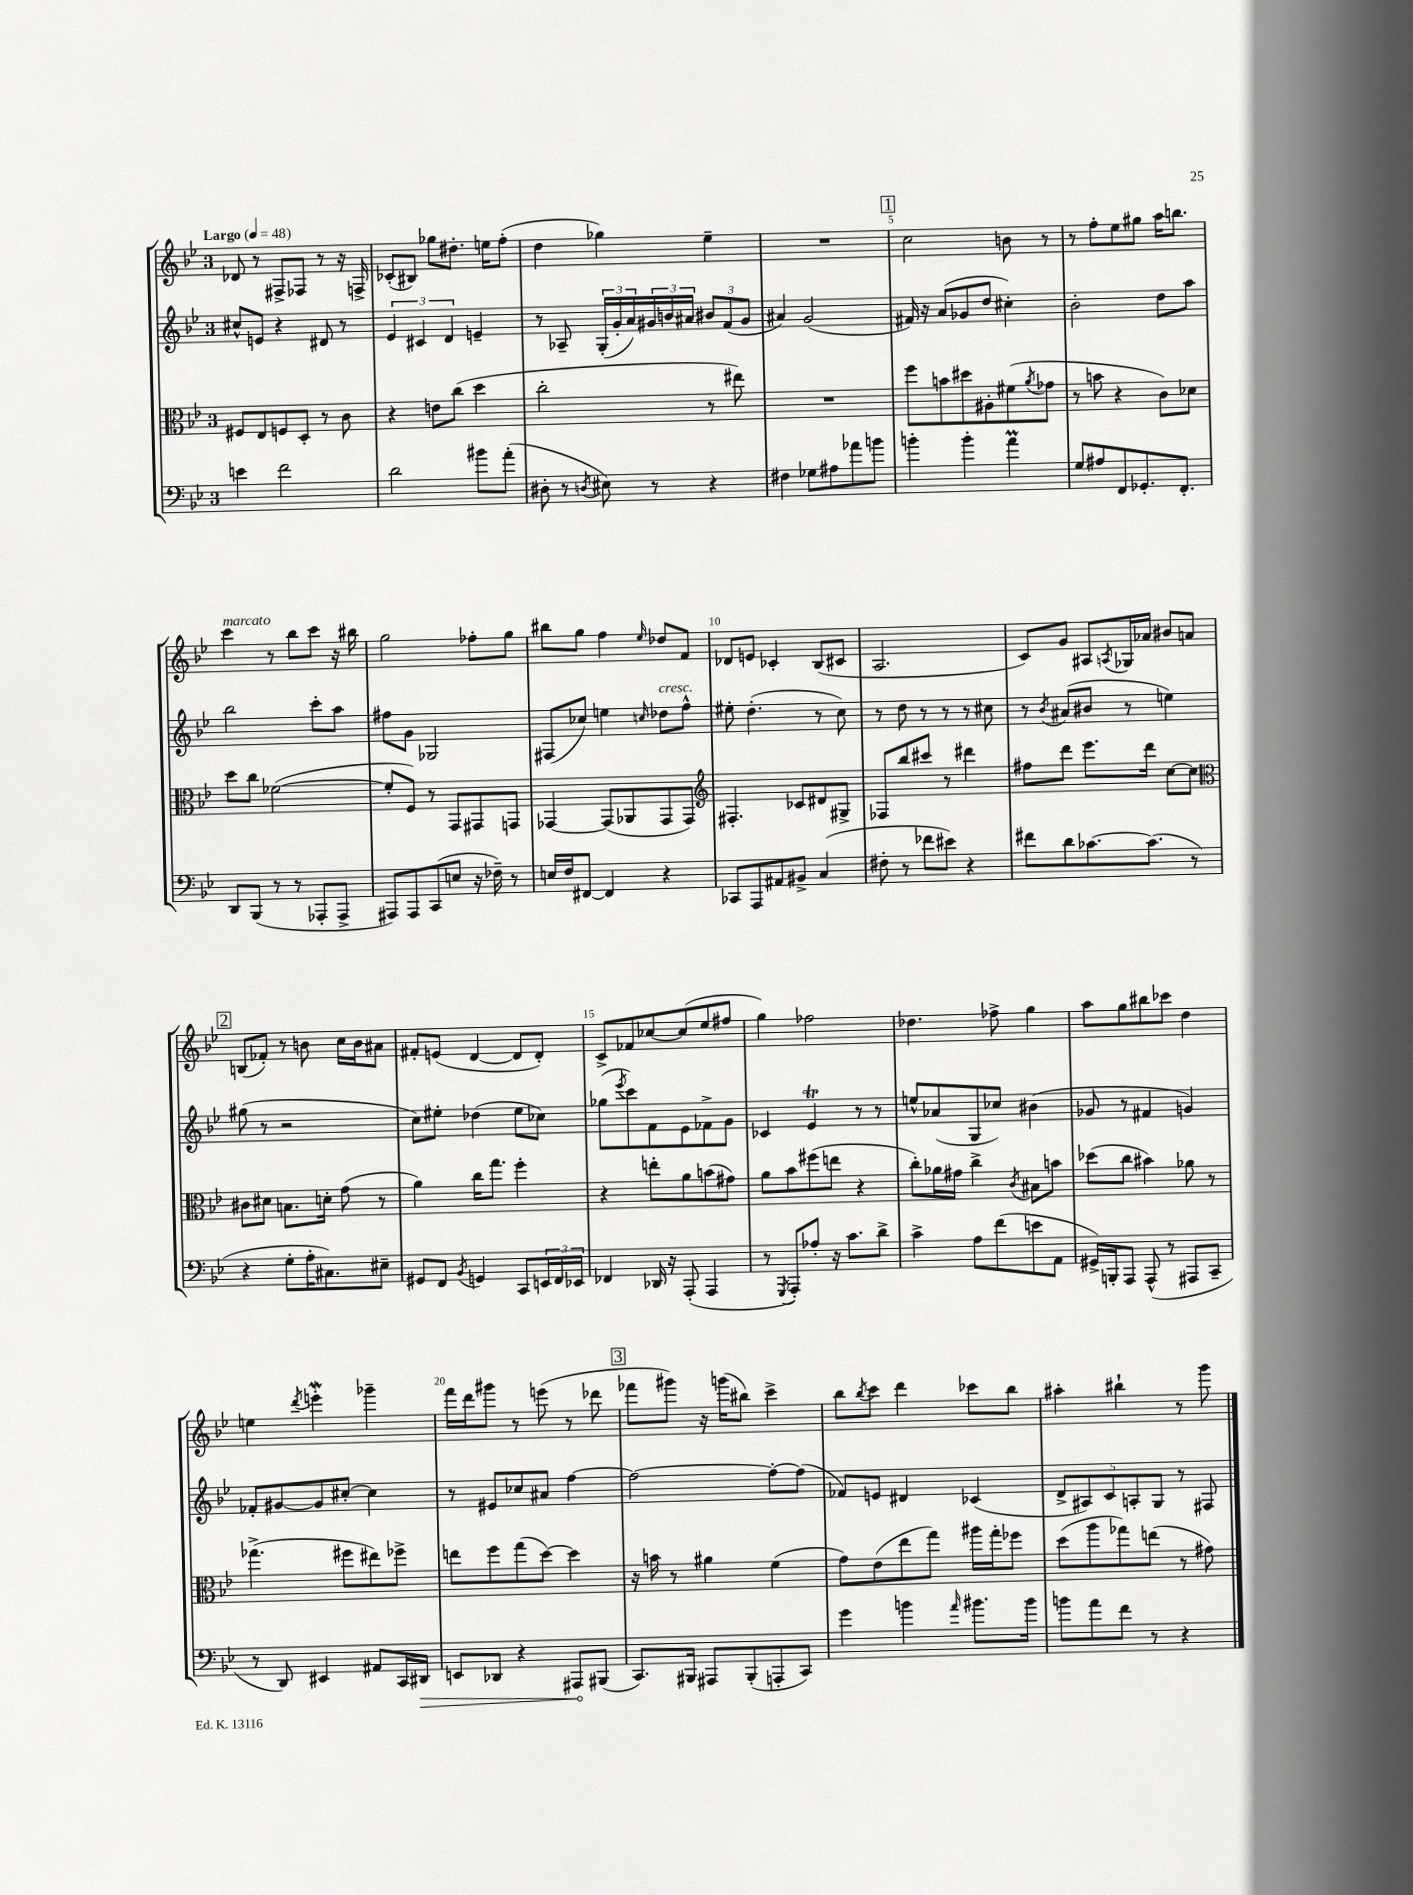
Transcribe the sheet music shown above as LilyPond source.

<<
\new StaffGroup <<
\new Staff = "s0" {
    \clef treble \key bes \major \once \override Staff.TimeSignature.style = #'single-digit \time 3/4 \tempo "Largo" 4 = 48
    des'8 r8 fis8-> fes8 r8 r16 f16-> |
    ces'8-.( bis8) ges''8 dis''8.-. e''16 f''8-.( |
    d''4 ges''4) ees''4-- |
    R2. |
    \mark \markup { \box "1" } c''2 b'8 r8 |
    r8 f''8-. ees''8 gis''8 a''16 b''8. |
    c'''4^\markup { \italic "marcato" } r8 bes''8 c'''8 r16 bis''16 |
    g''2 fes''8-. g''8 |
    bis''8 g''8 f''4 \grace { ees''16 } des''8 f'8 |
    des'8 e'8 ces'4-. bes8( cis'8 |
    a2. |
    c'8) g'8 ais8 \acciaccatura { a8 } ges16 aes'16 bis'8 a'8 |
    \mark \markup { \box "2" } b8( fes'8-.) r8 b'8 c''16 b'16 ais'8 |
    fis'8-. e'8( d'4~ d'8 d'8-.) |
    c'8-> fes'8 ces''8~ ces''8( ees''8 fis''8 |
    g''4) fes''2 |
    des''4. fes''8-> g''4 |
    a''8 g''8 bis''8 ces'''8 d''4 |
    e''4 \acciaccatura { d'''8 } e'''4-.\mordent ges'''4-- |
    f'''16 d'''16 gis'''8 r8 e'''8( r8 des'''8 |
    \mark \markup { \box "3" } fes'''8 gis'''8) r16 g'''16( bis''8) c'''4-> |
    bes''8 \acciaccatura { bes''8 } c'''8 d'''4 ces'''8 bes''8 |
    ais''4-. bis''4-! r8 g'''8 \bar "|." |
}
\new Staff = "s1" {
    \clef treble \key bes \major \once \override Staff.TimeSignature.style = #'single-digit \time 3/4
    cis''8-^ e'8 r4 dis'8 r8 |
    \tuplet 3/2 { ees'4 cis'4 d'4 } e'4-- |
    r8 aes8-- \tuplet 3/2 { g16-.( g'16-. a'16) } \tuplet 3/2 { gis'16 b'16 ais'16 } \tuplet 3/2 { bis'8 f'8( gis'8 } |
    ais'4) g'2( |
    \mark \markup { \box "1" } fis'16) r16 a'8( ges'8 d''8 cis''4-.) |
    bes'2-. d''8 a''8 |
    bes''2 c'''8-. a''8 |
    fis''8 g'8 ges2 |
    fis8( ces''8) e''4 \grace { c''16 } des''8^\markup { \italic "cresc." } f''8-^ |
    eis''8-. d''4.-.( r8 c''8) |
    r8 d''8 r8 r8 r8 cis''8 |
    r8 \acciaccatura { bes'8 } ais'8( bis'8 r8 e''4) |
    \mark \markup { \box "2" } gis''8( r8 r2 |
    c''8) eis''8-. des''4( eis''8 ces''8) |
    ges''8( \acciaccatura { ees'''8 } c'''8) f'8 ees'8 fes'8-> g'8 |
    ces'4 ees'4\trill r8 r8 |
    e''8-^ aes'8( g8 ces''8) bis'4( |
    ges'8 r8 fis'4 g'4) |
    fes'8-. gis'8~ gis'8 cis''8~-. cis''4 |
    r8 eis'8 ces''8 ais'8 f''4~ |
    \mark \markup { \box "3" } f''2~ f''8~-. f''8( |
    fes'8) e'8 dis'4 ces'4( |
    \tuplet 5/4 { d'8-> ais8) c'8 a8-. g8 } r8 fis8 \bar "|." |
}
\new Staff = "s2" {
    \clef alto \key bes \major \once \override Staff.TimeSignature.style = #'single-digit \time 3/4
    fis8 ees8 f8 d8-. r8 c'8 |
    r4 e'8 c''8( d''4 |
    c''2-. r8 eis''8) |
    R2. |
    \mark \markup { \box "1" } f''8 b'8 dis''8 ais8-. fis'8( \acciaccatura { a'8 } ges'8 |
    r8 b'8 r4 c'8) des'8 |
    d''8 c''8 fes'2~( |
    fes'8-. f8) r8 g,8 gis,8 g,8 |
    ges,4~ ges,8( aes,8 ges,8 ges,8) |
    \clef treble fis4.-. ces'8 dis'8 gis8-> |
    fes8 bes''8 cis'''8 r8 dis'''4 |
    fis''8 d'''8 ees'''8. d'''16 c''8~ c''8 |
    \mark \markup { \box "2" } \clef alto cis'8 dis'8 b8. d'16-. g'8( r8 |
    a'4) c''16 g''8. f''4-. |
    r4 e''8-. a'8 b'8( gis'8) |
    a'8 bes'8 fis''8( e''8 r4 |
    c''8-.) aes'16 gis'16 c''4-> \acciaccatura { c'8 } bis8 b'8 |
    des''8( c''8 bis'4) aes'8 r8 |
    ges''4.->( fis''8 eis''8) fes''8-> |
    e''8 f''8 g''8( d''8~) d''4 |
    \mark \markup { \box "3" } r16 b'16 r8 ais'4 f'4( |
    g'8) ees'8( ees''8 g''8) ais''16 g''16-. fes''8 |
    d''8( a''8 ges''8) e''8( r8 gis'8) \bar "|." |
}
\new Staff = "s3" {
    \clef bass \key bes \major \once \override Staff.TimeSignature.style = #'single-digit \time 3/4
    e'4 f'2 |
    d'2 bis'8 a'8-.( |
    dis8-. r8 \acciaccatura { d8 } eis8) r8 r4 |
    fis4 ges8 ais8 aes'8 b'8 |
    \mark \markup { \box "1" } b'4-. b'4-. a'4\prall |
    g8 ais8 f,8 ges,8.-. f,8.-. |
    d,8 bes,,8( r8 r8 aes,,8-. aes,,8-> |
    ais,,8) ais,,8 c,8( e8 r16 fes16--) r8 |
    e16 f16 fis,8~ fis,4 r4 |
    ces,8 a,,8 ais,8 bis,8-> c4( |
    fis8-. r8 fes'8 eis'8) r4 |
    fis'8 d'8 ces'8.~ ces'8.( r8 |
    \mark \markup { \box "2" } r4 g8-. a16-. cis8.) eis8-- |
    gis,8 f,8 \acciaccatura { bes,8 } g,4 c,8 \tuplet 3/2 { e,16 f,16 ees,16 } |
    fes,4 des,16 r16 a,,8-.( a,,4 |
    r8 \acciaccatura { g,,8 } a,,8-.) aes8-. r16 c'8. d'8-> |
    c'4-> a8 f'8( e'8 a,8 |
    gis,16->) b,,16-. a,,8 a,,8-^( r8 ais,,8 c,8-- |
    r8 d,8) eis,4 ais,8 c,16 \once \override Hairpin.circled-tip = ##t dis,16\> |
    e,8 des,8 r4 ais,,8\! bis,,8( |
    \mark \markup { \box "3" } c,8.) bis,,16 ais,,8 bis,,8-.( a,,8-. c,8) |
    g'4 b'4 \grace { a'16 } bis'8. bis'16 |
    b'8 a'8 f'8 r8 r4 \bar "|." |
}
>>
>>
\layout { \context { \Score \override BarNumber.break-visibility = ##(#f #t #t) barNumberVisibility = #(every-nth-bar-number-visible 5) } }
